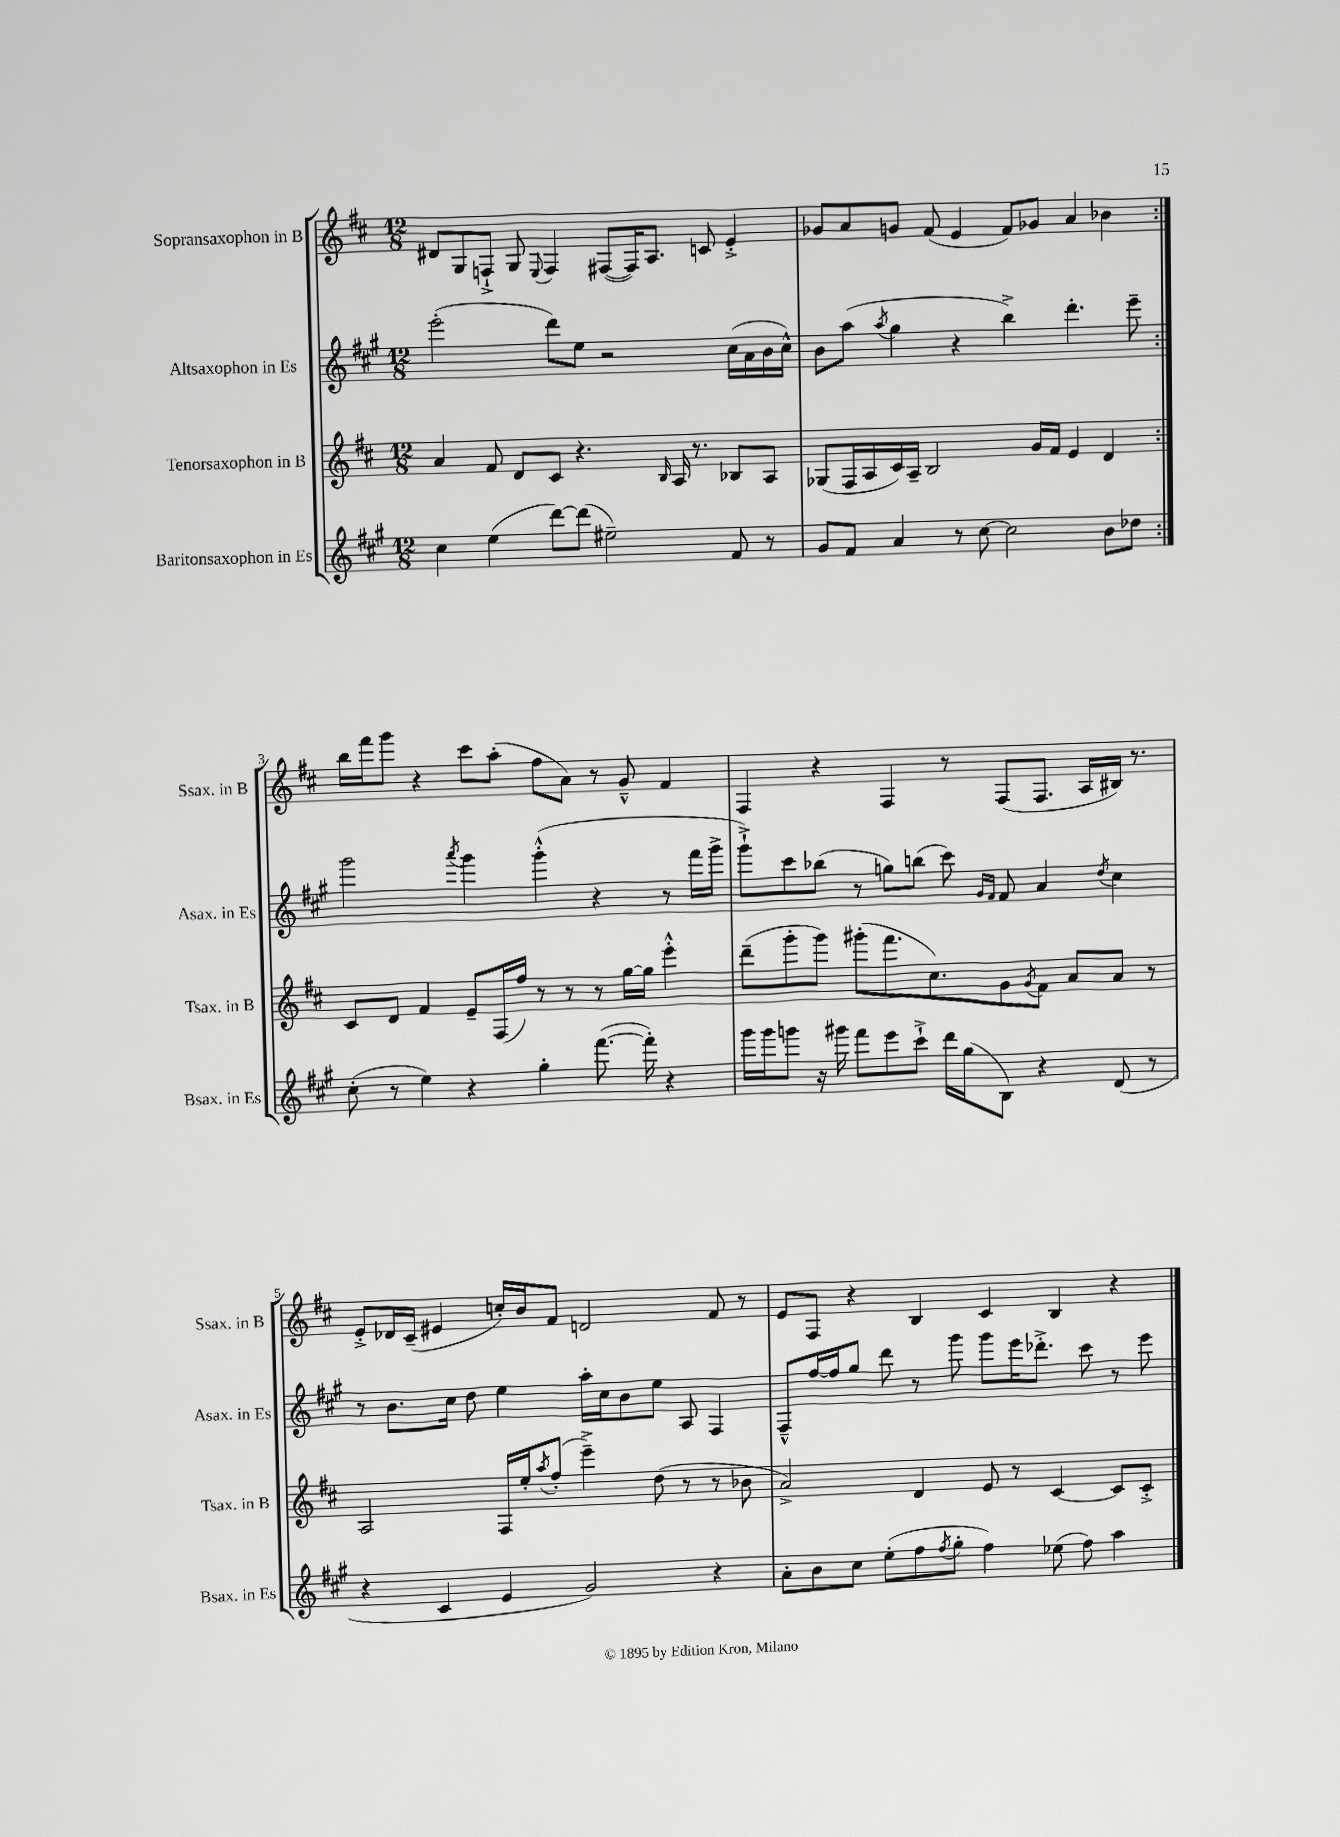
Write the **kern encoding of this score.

**kern	**kern	**kern	**kern
*staff4	*staff3	*staff2	*staff1
*clefG2	*clefG2	*clefG2	*clefG2
*k[f#c#g#]	*k[f#c#]	*k[f#c#g#]	*k[f#c#]
*M12/8	*M12/8	*M12/8	*M12/8
4cc#	4a	(2eee'	8d#
.	.	.	8G
(4ee	8f#	.	8F`^
.	8d	.	8G
.	.	.	8qqE
[8ddd)	8c#	8ddd)	4F
(8ddd]	4.r	8ee	.
2ee#~)	.	2r	([8F#
.	.	.	16F#])
.	.	.	8.A
.	16qqB	.	.
.	16A	.	.
.	8.r	.	.
.	.	.	8c
8f#	8B-	(16cc#	4e'^
.	.	16a	.
8r	8A	16b	.
.	.	16cc#^^)	.
=	=	=	=
8g#	(8G-	8b	8g-
8f#	16F#	(8aa	8a
.	16A	.	.
.	.	8qaa	.
4a	16c#)	4gg#	8g
.	16A~	.	.
.	2B	.	(8f#
8r	.	4r	4e
[8cc#	.	.	.
2cc#]	.	4bb^)	8f#)
.	16g	.	8g-
.	16f#	.	.
.	4e	4.ddd'	4a
8b	4d	.	4b-
8dd-	.	8eee~	.
=:|!	=:|!	=:|!	=:|!
(8cc#'	8c#	2ggg#	16bb
.	.	.	16fff#
8r	8d	.	8ggg
4ee)	4f#	.	4r
.	.	8qaaa	.
4r	8e~	4ggg#	8ccc#
.	(16F#	.	(8aa'
.	16ff#)	.	.
4gg#'	8r	(4ggg#'^^	8ff#
.	8r	.	8a)
([8.fff#	8r	4r	8r
.	[16gg	.	8g~^^
16fff#'])	16gg]	.	.
4r	4eee'^^	8r	4f#
.	.	16fff#	.
.	.	16ggg#^	.
=	=	=	=
16ggg#	(8ddd~	8ggg#`^)	4F#
16ggg#	.	.	.
8ggg	8ggg'	8ccc#	.
16r	8ggg)	(8bb-	4r
16ggg#	.	.	.
8fff#	(8ggg#'	8r	.
8eee	8.fff#	8gg)	4F#
8ccc#`^	.	(8bb	.
.	8.cc#)	.	.
16ddd	.	8ccc#)	8r
(16gg#	.	.	.
.	.	16qqg#	.
.	.	16qqf#	.
8B)	8g	8f#	(8F#
.	8qg	.	.
4r	8f#	4a	8.F#
.	8a	.	.
.	.	.	16A
.	.	8qdd	.
(8d	8a	4cc#	16B#)
.	.	.	8.r
8r	8r	.	.
=	=	=	=
4r	2A	8r	8e'^
.	.	8.b	16d-
.	.	.	(16c#~
4c#	.	.	4e#
.	.	16cc#	.
.	.	8dd	.
4e	16F#	4ee	16cc')
.	16ee'	.	16b
.	8qaa	.	.
.	(8ff#'	.	8f#
2g#)	4eee~^)	16aa'	2d
.	.	16cc#	.
.	.	8b	.
.	(8dd	8ee	.
.	8r	8A	.
4r	8r	4F#	8f#
.	8b-	.	8r
=	=	=	=
8a'	2a^)	8F#~^^	8e
8b	.	[16ff#	8F#
.	.	16ff#]	.
8cc#	.	8gg#	4r
(8ee'	.	8ddd	.
8ff#	4d	8r	4B
8qff#	.	.	.
8gg#'	.	8ggg#	.
4ff#)	8e	8ggg#	4c#
.	8r	16eee	.
.	.	8.ddd-'^	.
(8ee-	[4c#	.	4B
8ff#)	.	8ccc#	.
4aa	8c#]	8r	4r
.	8c#'^	8eee	.
==	==	==	==
*-	*-	*-	*-
